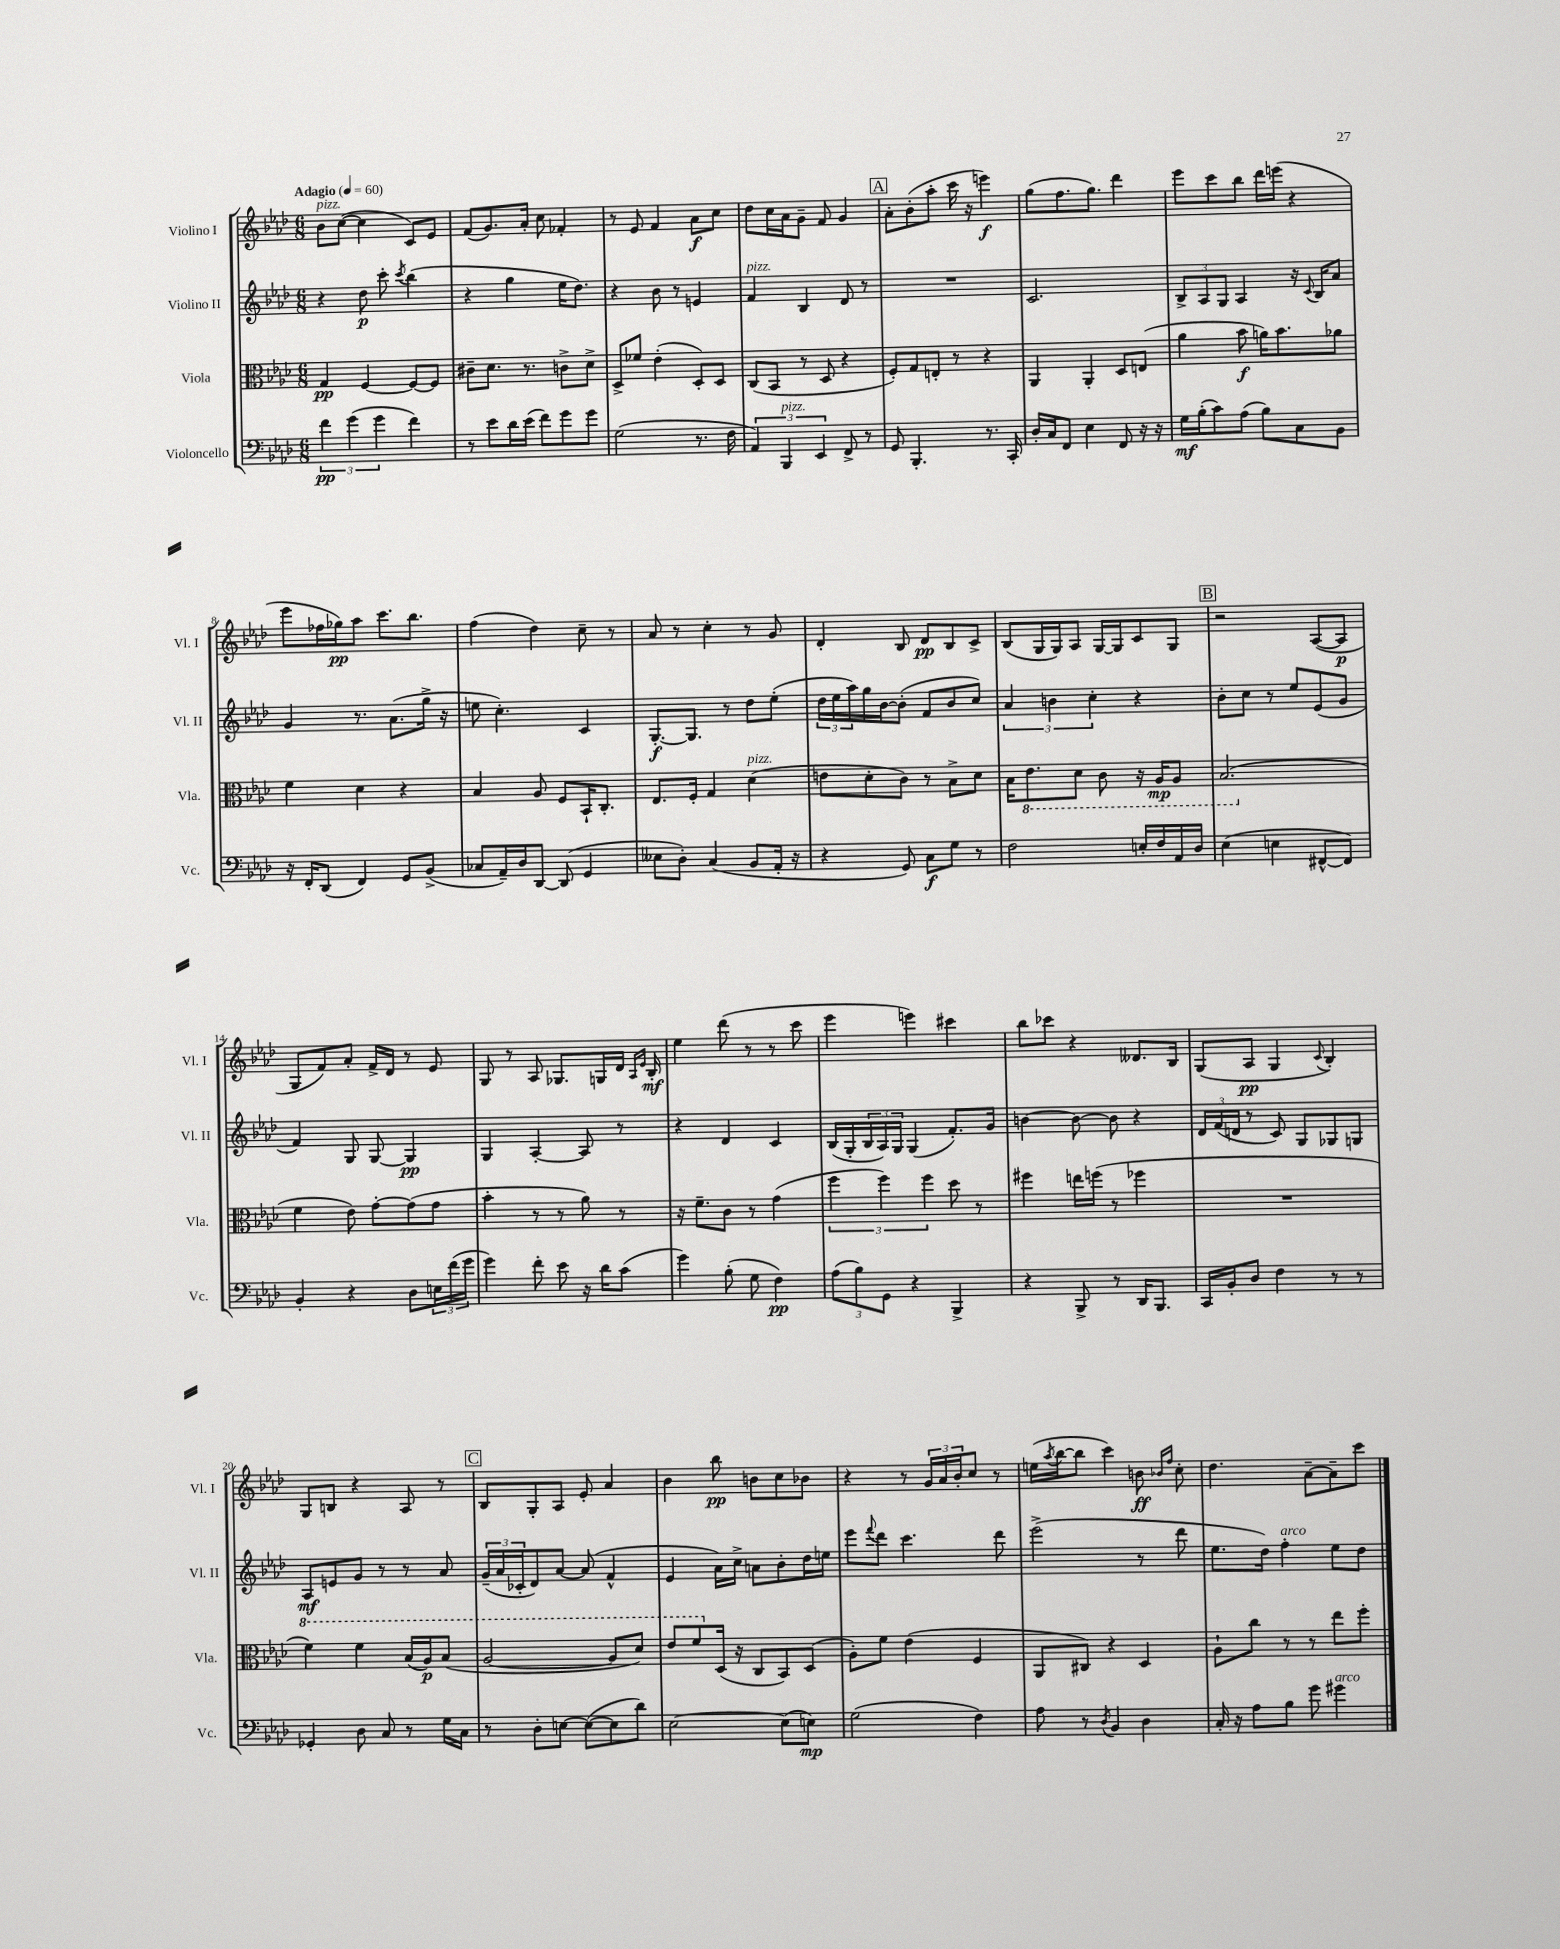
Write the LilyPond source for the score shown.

<<
\new StaffGroup <<
\new Staff = "s0" \with { instrumentName = "Violino I" shortInstrumentName = "Vl. I" } {
    \clef treble \key aes \major \numericTimeSignature \time 6/8 \tempo "Adagio" 4 = 60
    bes'8^\markup { \italic "pizz." } c''8~( c''4 c'8) ees'8 |
    f'8( g'8.) aes'16-. c''8 fes'4-. |
    r8 ees'8 f'4 aes'8\f c''8 |
    des''8 c''16 aes'16 g'8-- f'8 g'4 |
    \mark \markup { \box "A" } aes'8-. bes'8-.( aes''8-. c'''16 r16 e'''4\f) |
    g''8( f''8. g''8.) des'''4 |
    ees'''8 c'''8 bes''8 des'''16 e'''16( r4 |
    ees'''8 fes''16 ges''16\pp) aes''8 c'''8. bes''8. |
    f''4( des''4) c''8-- r8 |
    aes'8 r8 c''4-. r8 g'8 |
    des'4-. bes8 des'8\pp bes8 c'8-> |
    bes8( g16 g16) aes8 g16~ g16 c'8 g8 |
    \mark \markup { \box "B" } r2 aes8~( aes8\p |
    g8 f'8) aes'8-. f'16-> des'16 r8 ees'8 |
    g8 r8 aes8 ges8. g16 des'16 \grace { aes16 ees'16 } bes16-.\mf |
    ees''4 des'''8( r8 r8 c'''8 |
    ees'''4 e'''4) cis'''4 |
    bes''8 ces'''8 r4 deses'8. bes16 |
    g8( aes8\pp g4 \appoggiatura { c'8 } bes4-.) |
    g8 b8 r4 aes8 r8 |
    \mark \markup { \box "C" } bes8 g8-. aes8 ees'8-. aes'4 |
    bes'4 bes''8\pp b'8 c''8 bes'8 |
    r4 r8 \tuplet 3/2 { g'16 aes'16 bes'16-. } c''8 r8 |
    e''16( \acciaccatura { aes''8 } bes''16~ bes''8 c'''4) b'8\ff \grace { bes'16 f''16 } c''8-. |
    des''4. aes'8~-- aes'8-- c'''8 \bar "|." |
}
\new Staff = "s1" \with { instrumentName = "Violino II" shortInstrumentName = "Vl. II" } {
    \clef treble \key aes \major \numericTimeSignature \time 6/8
    r4 des''8\p c'''8-. \acciaccatura { c'''8 } bes''4( |
    r4 g''4 ees''16 des''8.) |
    r4 bes'8 r8 e'4 |
    f'4^\markup { \italic "pizz." } bes4 des'8 r8 |
    \mark \markup { \box "A" } R2. |
    c'2. |
    \tuplet 3/2 { bes8-> aes8 g8 } aes4 r16 \appoggiatura { c'8 } bes16 aes'8 |
    g'4 r8. aes'8.( g''16-> r16 |
    e''8 c''4.-.) c'4 |
    g8.~-.\f g8. r8 des''8 ees''8-.( |
    \tuplet 3/2 { des''16 ees''16 aes''16) } g''16 bes'16~ bes'8-.( f'8 bes'8 c''8) |
    \tuplet 3/2 { aes'4 b'4 c''4-. } r4 |
    \mark \markup { \box "B" } bes'8-. c''8 r8 ees''8 ees'8( g'8 |
    f'4) g8 g8~ g4\pp |
    g4 aes4~-. aes8 r8 |
    r4 des'4 c'4 |
    bes16( g16-. \tuplet 3/2 { bes16 aes16) g16 } g4( f'8.-.) g'16 |
    b'4~ b'8~ b'8 r4 |
    \tuplet 3/2 { des'16 f'16( d'16 } r8 c'8) g8 ges8 g8 |
    aes8\mf e'8 g'8 r8 r8 aes'8 |
    \mark \markup { \box "C" } \tuplet 3/2 { g'16--( aes'16 ces'16-. } des'8) aes'8~ aes'8( f'4-^ |
    ees'4 aes'16) c''16-> a'8 bes'8-. des''16 e''16 |
    ees'''8 \appoggiatura { f'''8 } des'''8 c'''4. des'''8 |
    ees'''2->( r8 des'''8 |
    ees''8. des''16) f''4-.^\markup { \italic "arco" } ees''8 des''8 \bar "|." |
}
\new Staff = "s2" \with { instrumentName = "Viola" shortInstrumentName = "Vla." } {
    \clef alto \key aes \major \numericTimeSignature \time 6/8
    g4\pp f4~ f8~ f8 |
    cis'8-- des'8. r8. c'8-> des'8-> |
    des8-> fes'8 ees'4-.( des8-.) des8 |
    c8( bes,8 r8 des8 r4 |
    \mark \markup { \box "A" } f8-.) g8 e8-. r8 r4 |
    aes,4 aes,4-. des8 e8( |
    aes'4 bes'8\f a'16) bes'8. aes'8 |
    f'4 des'4 r4 |
    bes4 aes8 f8 bes,16-! c8.-. |
    ees8. f16-. g4 des'4^\markup { \italic "pizz." }( |
    e'8 des'8-. c'8) r8 bes8-> des'8 |
    bes16 \ottava #-1 ees8. des8 c8 r16 aes,16\mp aes,8 |
    \mark \markup { \box "B" } bes,2.( \ottava #0 |
    f'4 ees'8) g'8~-. g'8( g'8 |
    bes'4-. r8 r8 aes'8) r8 |
    r16 f'8.-- c'8 r8 g'4( |
    \tuplet 3/2 { f''4 f''4) f''4 } des''8 r8 |
    fis''4 e''16 f''16( r8 fes''4 |
    R2. |
    \ottava #1 f''4) f''4 bes'16( aes'16\p) bes'8( |
    \mark \markup { \box "C" } aes'2~ aes'8 des''8) |
    ees''8 f''8 \ottava #0 des16( r16 c8 bes,8) des8( |
    aes8-.) f'8 ees'4( f4 |
    aes,8 cis8) r4 des4 |
    aes8-! c''8 r8 r8 ees''8 f''8-. \bar "|." |
}
\new Staff = "s3" \with { instrumentName = "Violoncello" shortInstrumentName = "Vc." } {
    \clef bass \key aes \major \numericTimeSignature \time 6/8
    \tuplet 3/2 { f'4\pp g'4( g'4 } f'4) |
    r8 ees'8 des'16 ees'16( f'8) g'8 g'8 |
    g2( r8. f16 |
    \tuplet 3/2 { aes,4) bes,,4^\markup { \italic "pizz." } ees,4 } f,8-> r8 |
    \mark \markup { \box "A" } g,8 bes,,4.-. r8. c,16-. |
    des16-. c16 f,8 ees4 f,8 r16 r16 |
    g16\mf bes16-.( c'8) aes8( bes8) c8 bes,8 |
    r16 f,16-. des,8( f,4) g,8 bes,8->( |
    ces8 aes,16--) des16 des,8~ des,8( g,4 |
    eeses8 des8-.) c4( bes,8 aes,16-. r16 |
    r4 g,8) c8\f g8 r8 |
    f2 e16-. f16 aes,16 des16 |
    \mark \markup { \box "B" } ees4( e4 fis,8~-^ fis,8) |
    bes,4-. r4 des8 \tuplet 3/2 { e16 f'16( g'16 } |
    g'4) f'8-. ees'8 r16 des'16 c'8( |
    g'4) bes8-.( g8 f4\pp) |
    \tuplet 3/2 { aes8( bes8) g,8 } r4 bes,,4-> |
    r4 bes,,8-> r8 des,16 bes,,8. |
    c,16 bes,16-. des8 f4 r8 r8 |
    ges,4-. des8 c8 r8 g16 c16 |
    \mark \markup { \box "C" } r8 des8-. e8~ e8~( e8 des'8) |
    ees2~ ees8( e8\mp) |
    g2( f4) |
    aes8 r8 \acciaccatura { des8 } bes,4 des4 |
    c16-. r16 aes8 bes8 g'8 gis'4^\markup { \italic "arco" } \bar "|." |
}
>>
>>
